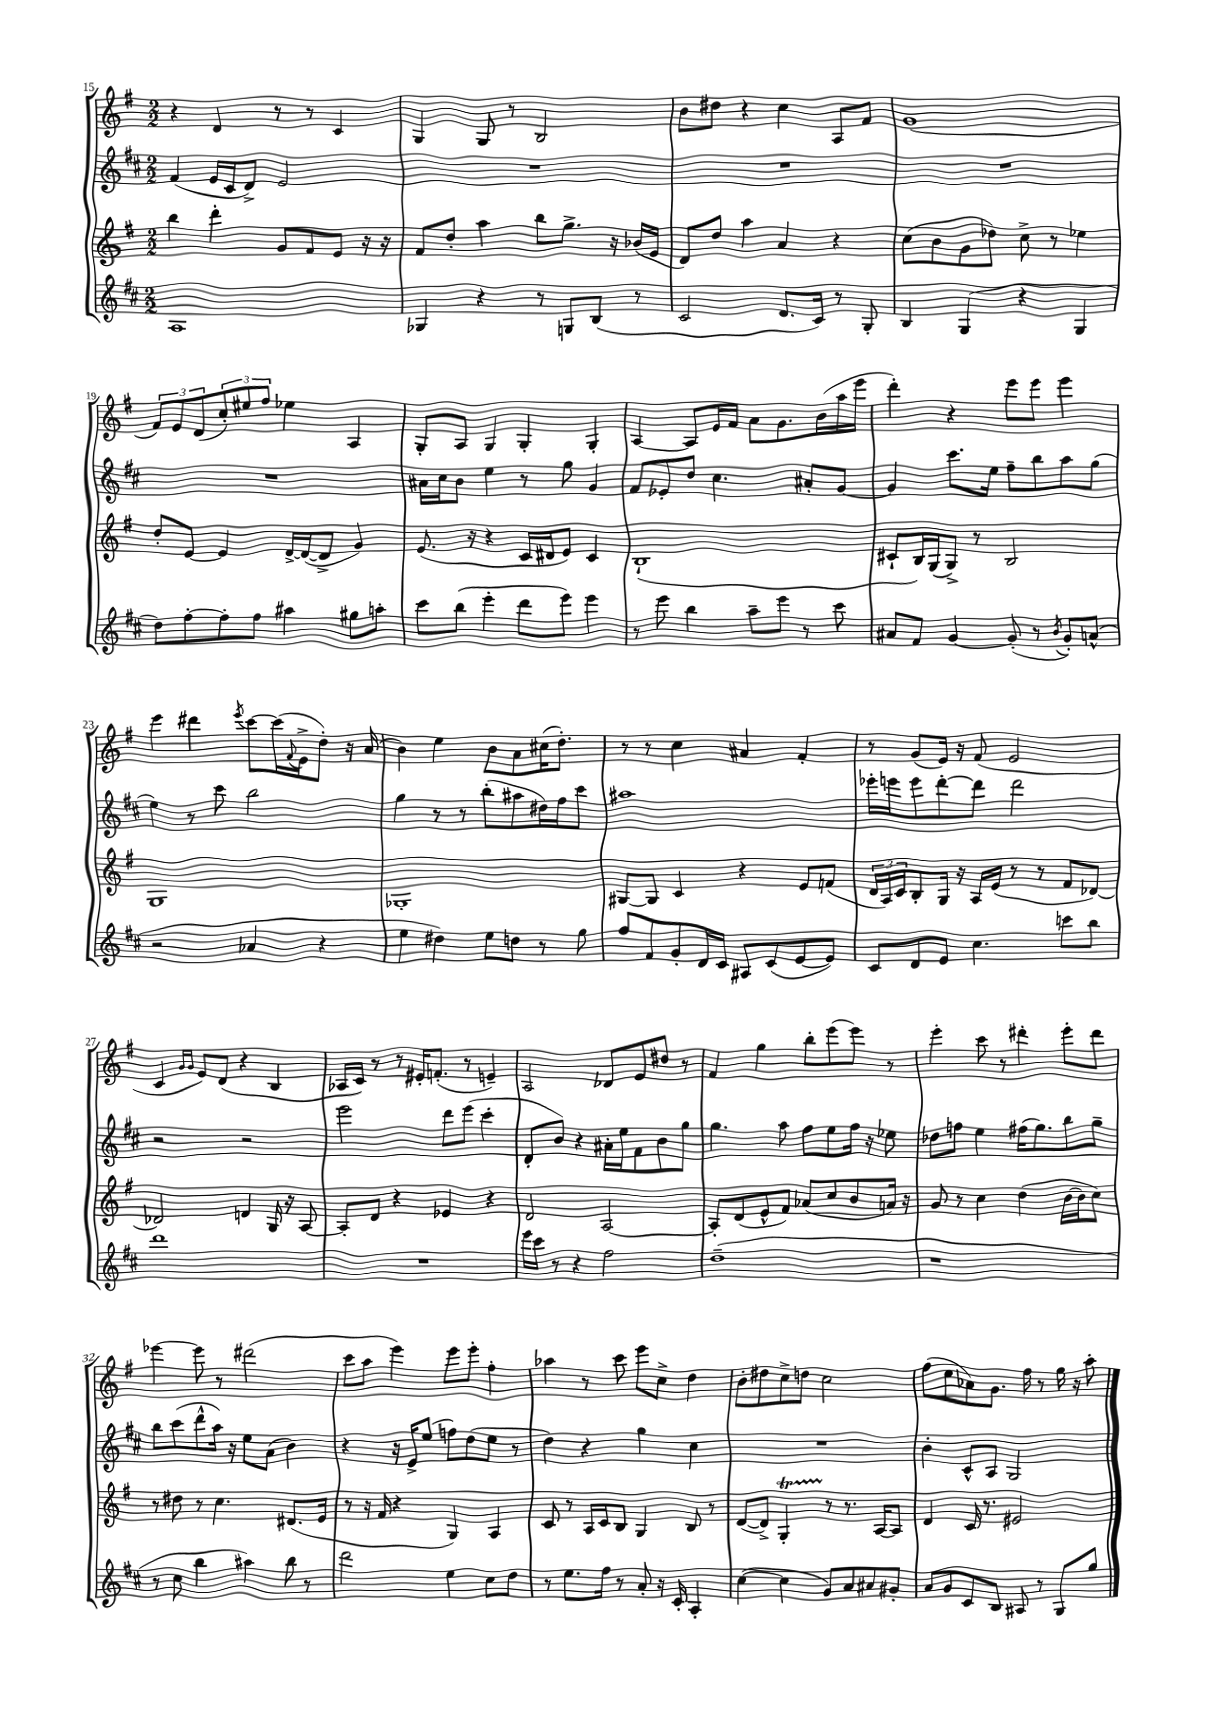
<<
\new StaffGroup <<
\new Staff = "s0" {
    \clef treble \key g \major \numericTimeSignature \time 2/2
    r4 d'4 r8 r8 c'4 |
    g4 g8 r8 b2 |
    b'8 dis''8 r4 c''4 a8 fis'8 |
    g'1( |
    \tuplet 3/2 { fis'8) e'8 d'8( } \tuplet 3/2 { c''8-.) eis''8 fis''8 } ees''4 a4 |
    g8-. a8 g4 g4-. g4-. |
    a4~ a8 e'16 fis'16 a'8 g'8. b'16( a''16 e'''16 |
    d'''4-.) r4 e'''8 e'''8 e'''4 |
    e'''4 dis'''4 \acciaccatura { e'''8 } c'''8~ c'''16( \appoggiatura { fis'8 } e'16-> d''8-.) r16 a'16( |
    b'4) e''4 b'8 a'8 cis''16( d''8.-.) |
    r8 r8 c''4 ais'4 fis'4-. |
    r8 g'8( e'16) r16 fis'8( e'2 |
    c'4 \grace { g'16 g'16 } e'8) d'8( r4 b4 |
    aes16 c'16) r8 r8 eis'16-. f'8.-.( r8 e'4--) |
    a2 des'8 e'8 dis''8 r8 |
    fis'4 g''4 b''8-. e'''8( e'''8) r8 |
    e'''4-. c'''8 r8 dis'''4-. e'''8-. dis'''8 |
    ees'''4~ ees'''8 r8 dis'''2( |
    c'''8 a''8 e'''4) e'''8 e'''8-. fis''4-. |
    aes''4 r8 c'''8 e'''8 c''8-> d''4 |
    b'8-. dis''8 c''8-> d''8 c''2 |
    fis''8( c''8 aes'8) g'8. fis''16 r8 g''16 r16 a''8-. \bar "|." |
}
\new Staff = "s1" {
    \clef treble \key d \major \numericTimeSignature \time 2/2
    fis'4( e'16 cis'16 d'8->) e'2 |
    R1 |
    R1 |
    R1 |
    R1 |
    ais'16 cis''16 b'8 e''4 r8 g''8 g'4 |
    fis'8 ees'8-. d''8 cis''4. ais'8-. g'8~ |
    g'4 cis'''8. e''16 fis''8-- b''8 a''8 g''8( |
    e''4) r8 cis'''8 b''2 |
    g''4 r8 r8 b''8-.( ais''8 dis''16) fis''16 cis'''8 |
    ais''1 |
    ees'''16-. e'''16 e'''8 d'''8~-. d'''8 d'''2 |
    r2 r2 |
    e'''2 d'''8 e'''8( cis'''4-. |
    d'8-. b'8) r4 ais'16-. e''16 fis'8 b'8 g''8 |
    g''4. a''8 fis''8 e''8 fis''16 r16 ees''8 |
    des''8 f''8 e''4 fis''16( g''8.) b''8 g''8-- |
    b''8 cis'''8( d'''8-^ a''16) r16 e''8 a'8( b'4) |
    r4 r16 e'16-> e''8( f''8) d''8( e''8 r8 |
    d''4) r4 g''4 cis''4 |
    R1 |
    b'4-. cis'8-^ a8 g2 \bar "|." |
}
\new Staff = "s2" {
    \clef treble \key g \major \numericTimeSignature \time 2/2
    b''4 d'''4-. g'8 fis'8 e'8 r16 r16 |
    fis'8 d''8-. a''4 b''8 g''8.-> r16 bes'16( e'16 |
    d'8) d''8 a''4 a'4 r4 |
    c''8( b'8 g'8 des''8) c''8-> r8 ees''4 |
    d''8-. e'8~ e'4 d'16~-> d'16~( d'8-> g'4) |
    e'8.( r16 r4 c'16 dis'16 e'8) c'4 |
    b1-!( |
    cis'8-! b16) g16( g8->) r8 b2 |
    g1 |
    ges1-. |
    gis8~ gis8 c'4 r4 e'8 f'8( |
    \tuplet 3/2 { d'16 a16) c'16 } b8-. g16 r16 a16 e'16( r8 r8 fis'8 des'8~) |
    des'2 d'4 g16 r16 a8~ |
    a8-. d'8 r4 ees'4 r4 |
    d'2 a2~ |
    a8-. d'8( e'8-^ fis'8) aes'8( c''8 b'8 a'16) r16 |
    g'8 r8 c''4 d''4( b'16~ b'16 c''8) |
    r8 dis''8 r8 c''4. dis'8.( e'16 |
    r8 r16 fis'16 r4 g4) a4 |
    c'8 r8 a16 c'16 b8 g4 b8 r8 |
    d'8~( d'8->) g4-.\startTrillSpan r8\stopTrillSpan r8. a16~ a8 |
    d'4 c'16 r8. eis'2 \bar "|." |
}
\new Staff = "s3" {
    \clef treble \key d \major \numericTimeSignature \time 2/2
    a1 |
    ges4 r4 r8 g8 b8( r8 |
    cis'2 d'8. cis'16) r8 g8-. |
    b4 g4( r4 g4 |
    d''8) fis''8~-. fis''8-. fis''8 ais''4 gis''8 a''8-. |
    cis'''8 b''8( e'''4-. d'''8 e'''8) e'''4 |
    r8 e'''8 b''4 a''8-- e'''8 r8 cis'''8 |
    ais'8 fis'8 g'4~ g'8-.( r8 \acciaccatura { b'8 } g'8-.) a'8-^( |
    r2 aes'4 r4 |
    e''4 dis''4) e''8 d''8 r8 g''8 |
    fis''8 fis'8 g'8-. d'16 cis'16 ais8 cis'8( e'8~ e'8) |
    cis'8 d'8 e'8 cis''4. c'''8 b''8 |
    d'''1 |
    R1 |
    e'''16 cis'''16 r8 r4 fis''2 |
    d''1--( |
    r1 |
    r8 cis''8 b''4 ais''4) b''8 r8 |
    d'''2 e''4 cis''8 d''8 |
    r8 e''8. fis''16 r8 a'8-. r16 cis'16-. a4-. |
    cis''4~( cis''4 g'8) a'8 ais'8 gis'8-. |
    a'8 g'8 cis'8 b8 ais8 r8 g8 g''8 \bar "|." |
}
>>
>>
\layout { \context { \Score currentBarNumber = #15 } }
